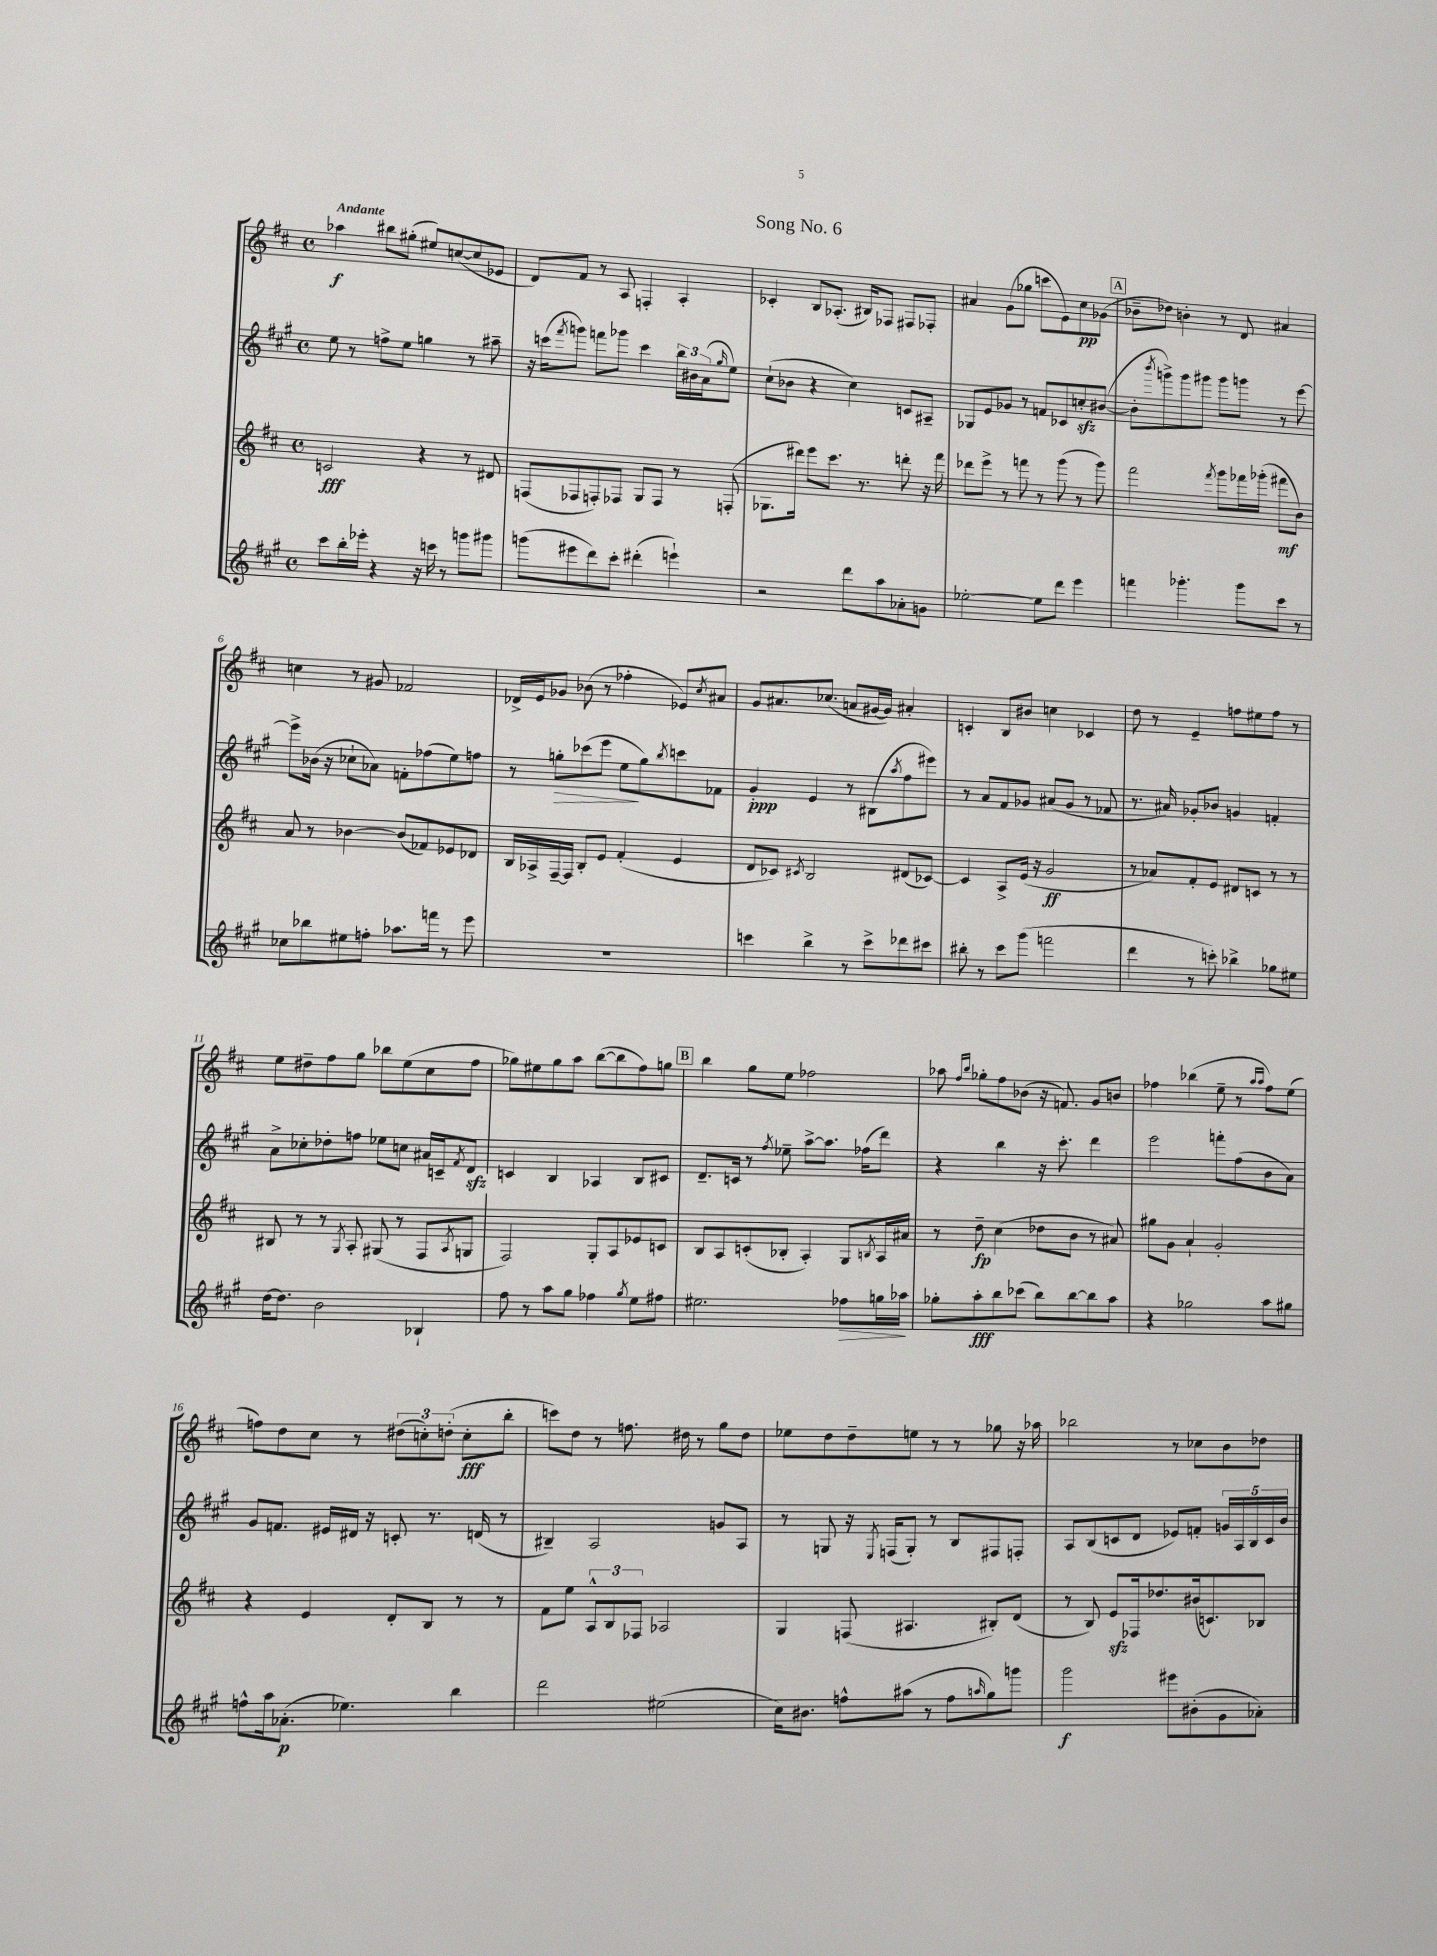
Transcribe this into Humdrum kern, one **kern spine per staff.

**kern	**dynam	**kern	**dynam	**kern	**dynam	**kern	**dynam
*part4	*part4	*part3	*part3	*part2	*part2	*part1	*part1
*staff4	*staff4	*staff3	*staff3	*staff2	*staff2	*staff1	*staff1
*clefG2	*	*clefG2	*	*clefG2	*	*clefG2	*
*k[f#c#g#]	*	*k[f#c#]	*	*k[f#c#g#]	*	*k[f#c#]	*
*M4/4	*	*M4/4	*	*M4/4	*	*M4/4	*
*met(c)	*	*met(c)	*	*met(c)	*	*met(c)	*
=1	=1	=1	=1	=1	=1	=1	=1
!	!	!	!	!	!	!LO:TX:a:B:t=Andante	!
8ccc#\L	.	2cn/	fff	8ee\	.	4aa-X\	f
16bb'\L	.	.	.	8r	.	.	.
16eee-X'\JJ	.	.	.	.	.	.	.
4r	.	.	.	8ffn^\L	.	8bb#X\L	.
.	.	.	.	8ee\J	.	(8gg#X'\J	.
16r	.	4r	.	4ggn\	.	8ee#X/L)	.
16cccn\	.	.	.	.	.	.	.
8r	.	.	.	.	.	([8ccn/	.
8gggn\L	.	8r	.	8r	.	8cc/]	.
8ggg#X\J	.	8d#X/	.	8aa#X~\	.	8e-X/J	.
=2	=2	=2	=2	=2	=2	=2	=2
(8gggn\L	.	(8Fn/L	.	16r	.	8d/L)	.
.	.	.	.	(16cccn\KL	.	.	.
.	.	.	.	8qfff#/	.	.	.
8eee#X\	.	8F-X/	.	8gggn\J)	.	8f#/J	.
8ddd\)	.	8Fn'/)	.	8fffn\L	.	8r	.
8ccc#'\J	.	8F-X/J	.	8ggg-X\J	.	8A/	.
(4ddd#X'\	.	8G/L	.	4ccc\	.	4Fn'/	.
.	.	8F-/J	.	.	.	.	.
4eeen`\)	.	8r	.	24bb\LL	.	4A'/	.
.	.	.	.	24b#X\	.	.	.
.	.	.	.	(24a\J	.	.	.
.	.	.	.	16qqgg#/	.	.	.
.	.	(8Fn'/	.	8ee\J)	.	.	.
=3	=3	=3	=3	=3	=3	=3	=3
2r	.	8.G-X\L	.	(8cc#`\L	.	4c-X'/	.
.	.	.	.	8b-X\J	.	.	.
.	.	16ddd#X\Jk)	.	.	.	.	.
.	.	8eee\L	.	4r	.	8B/L	.
.	.	8.ccc#\J	.	.	.	(8.A-X'/J	.
8ddd\L	.	.	.	4cc#\)	.	.	.
.	.	8.r	.	.	.	16B#X/KL)	.
8aa\	.	.	.	.	.	8F-X/J	.
8a-X'\	.	8dddn'\	.	8cn/L	.	8F#X/L	.
8gn\J	.	16r	.	8A#X~/J	.	8F-X'/J	.
.	.	16fff#\	.	.	.	.	.
=4	=4	=4	=4	=4	=4	=4	=4
[2ee-X'\	.	8ddd-X\L	.	8G-X/L	.	4a#X/	.
.	.	8eee^\J	.	8e/	.	.	.
.	.	8r	.	8g-X/J	.	(8g\L	.
.	.	8fffn\	.	8r	.	8gg-X\J	.
8ee-\L]	.	8r	.	8fn/L	.	8cccn\L	.
8ddd\J	.	(8ggg\	.	8c-X/	.	8e\)	.
4eee\	.	8r	.	8ccnzz'/	.	8cc#\	pp
.	.	8ggg\)	.	([8b#X/J	.	(8g-X\J	.
!!LO:REH:place=s1:t=A
=5	=5	=5	=5	=5	=5	=5	=5
4fffn\	.	2fff#\	.	8b#'\L]	.	8b-X~\L	.
.	.	.	.	8qbbb/	.	.	.
.	.	.	.	8gggn^\)	.	8dd-X\J)	.
4.ggg-X'\	.	.	.	8ggg\	.	4bn'\	.
.	.	.	.	8ggg#X\J	.	.	.
.	.	8qfff#/	.	.	.	.	.
.	.	8ggg\L	.	8ggg#\L	.	8r	.
8ggg-\L	.	16fff-X\L	.	8gggn\J	.	8d/	.
.	.	(16ggg-X'\JJ	.	.	.	.	.
8ccc#\J	.	8fff#X\L	mf	8r	.	4a#X/	.
8r	.	8b\J)	.	[8eee\	.	.	.
!!LO:LB:g=z
=6	=6	=6	=6	=6	=6	=6	=6
8cc-X\L	.	8a/	.	8eee^\L]	.	4ccn\	.
8bb-X\	.	8r	.	(16b-X\Jk	.	.	.
.	.	.	.	16r	.	.	.
8ee#X\	.	[4b-X\	.	8cc-X`\L	.	8r	.
8ffn'\J	.	.	.	8a-X\J)	.	8g#X/	.
8.aa-X\L	.	(8b-/L]	.	8fn'\L	.	2f-X/	.
.	.	8f-X/)	.	(8ff-X\	.	.	.
16fffn\Jk	.	.	.	.	.	.	.
8r	.	8e-X/	.	8ee\)	.	.	.
8eee\	.	8d-X/J	.	8ffn\J	.	.	.
=7	=7	=7	=7	=7	=7	=7	=7
1r	.	16B/LL	.	8r	.	16d-X^/LL	.
.	.	16A-X^/	.	.	.	16e/J	.
!	!	!	!	!	!LO:HP:b	!	!
.	.	[16F#~/	.	8ggn'\L	>	8g-X/J	.
.	.	16F#/JJ]	.	.	.	.	.
.	.	8B'/L	.	(8ccc-X\	.	(8b-X\	.
.	.	8e/J	.	8eee\J	.	8r	.
.	.	(4f#'/	.	8ee\L	.	4ff-X'\	.
.	.	.	.	8gg\)	]	.	.
.	.	.	.	8qbb/	.	.	.
.	.	4e/	.	8cccn\	.	8e-X/L)	.
.	.	.	.	.	.	8qcc#/	.
.	.	.	.	8f-X\J	.	8a#X/J	.
=8	=8	=8	=8	=8	=8	=8	=8
4cccn\	.	8d/L	.	4g#'/	ppp	8g/L	.
.	.	8c-X/J)	.	.	.	8.a#X/	.
.	.	8qc#X/	.	.	.	.	.
4bb^\	.	2B/	.	4e/	.	.	.
.	.	.	.	.	.	(8.cc-X/J	.
8r	.	.	.	8r	.	8an/L	.
8ccc^\L	.	.	.	(8B#X\L	.	[16g#X/L	.
.	.	.	.	.	.	16g#/JJ])	.
.	.	.	.	8qaa/	.	.	.
8ddd-X\	.	(8d#X/L	.	8ff#\	.	4a#X'/	.
8ccc#X\J	.	[8c-X/J)	.	8eee#X\J)	.	.	.
=9	=9	=9	=9	=9	=9	=9	=9
8bb#X'\	.	4c-/]	.	8r	.	4cn'/	.
8r	.	.	.	8a/L	.	.	.
8ccc#\L	.	8A^/L	.	8f#/	.	8B/L	.
(8ggg#\J	.	(16e/Jk	.	8g-X/J	.	8b#X/J	.
.	.	16r	.	.	.	.	.
2fffn\	.	2g/	ff	(8a#X/L	.	4ccn\	.
.	.	.	.	8g-/J	.	.	.
.	.	.	.	8r	.	4c-X/	.
.	.	.	.	8f-X/	.	.	.
=10	=10	=10	=10	=10	=10	=10	=10
4ddd\	.	8r	.	8.r	.	8dd\	.
.	.	8a-X/L)	.	.	.	8r	.
.	.	.	.	16a#X/)	.	.	.
8r	.	8f#'/	.	8g-X'/L	.	4e~/	.
8cccn'\)	.	8e/J	.	8b-X/J	.	.	.
4bb-X^\	.	8d#X/L	.	4gn/	.	8ffn\L	.
.	.	8cn/J	.	.	.	8ee#X\	.
8gg-X\L	.	8r	.	4fn'/	.	8ff\J	.
8ee#X\J	.	8r	.	.	.	8r	.
!!LO:LB:g=z
=11	=11	=11	=11	=11	=11	=11	=11
[16dd\KL	.	8B#X/	.	8a^\L	.	8ee\L	.
8.dd\J]	.	.	.	.	.	.	.
.	.	8r	.	8cc-X'\	.	8dd#X~\	.
2b\	.	8r	.	8dd-X'\	.	8ff#\	.
.	.	8qG/	.	.	.	.	.
.	.	8A'/	.	8ffn\J	.	8gg\J	.
.	.	(8G#X/	.	8ee-X\L	.	8bb-X\L	.
.	.	8r	.	8ccn\J	.	(8ee\	.
4B-X`/	.	8F#/L	.	16a#X/LL	.	8cc#\	.
.	.	.	.	16cn~/J	.	.	.
.	.	8qA/	.	8qf#/	.	.	.
.	.	8Gn/J	.	8dzz/J	.	8ff#\J	.
=12	=12	=12	=12	=12	=12	=12	=12
8ff#\	.	2F#/)	.	4cn/	.	8gg-X\L)	.
8r	.	.	.	.	.	8ee#X\	.
8aa\L	.	.	.	4B/	.	8gg-\	.
8gg#\J	.	.	.	.	.	8aa\J	.
4ff-X\	.	8G'/L	.	4A-X/	.	([8bb\L	.
.	.	8A/	.	.	.	8bb\]	.
8qgg#/	.	.	.	.	.	.	.
8ee\L	.	8e-X/	.	8B/L	.	8ff#\)	.
8ff#X\J	.	8cn/J	.	8c#X/J	.	8ggn\J	.
!!LO:REH:place=s1:t=B
=13	=13	=13	=13	=13	=13	=13	=13
2.ee#X\	.	8B/L	.	8.d~/L	.	4bb\	.
.	.	8A/	.	.	.	.	.
.	.	.	.	16cn/Jk	.	.	.
.	.	(8cn'/	.	8r	.	8gg\L	.
.	.	.	.	8qff#/	.	.	.
.	.	8B-X'/J	.	8ee-X~\	.	8ee\J	.
.	.	4A'/)	.	[8aa^\L	.	2ff-X\	.
.	.	.	.	8.aa\J]	.	.	.
!	!LO:HP:b	!	!	!	!	!	!
8ff-X\L	>	8G/L	.	.	.	.	.
.	.	.	.	(16ff-X\KL	.	.	.
.	.	8qBn/	.	.	.	.	.
16ggn\L	.	16A/L	.	8ddd\J)	.	.	.
16aa-X\JJ	.	16a#X/JJ	.	.	.	.	.
.	]	.	.	.	.	.	.
=14	=14	=14	=14	=14	=14	=14	=14
8gg-X'\L	.	8r	.	4r	.	8aa-X\	.
.	.	.	.	.	.	16qqff#/LL	.
.	.	.	.	.	.	16qqbb/JJ	.
8aa'\	fff	8dd~\	fp	.	.	8gg-X'\L	.
8bb\	.	(4cc#\	.	4bb\	.	8ff#\	.
(8ccc-X\J	.	.	.	.	.	(8b-X\J	.
8bb\L)	.	8dd-X\L	.	16r	.	16r	.
.	.	.	.	8.ccc#'\	.	8.fn/)	.
[8bb\	.	8b\J	.	.	.	.	.
8bb\]	.	8r	.	4ddd\	.	8g/L	.
8aa\J	.	8a#X/)	.	.	.	8bn/J	.
=15	=15	=15	=15	=15	=15	=15	=15
4r	.	8gg#X\L	.	2eee\	.	4ff-X\	.
.	.	8g\J	.	.	.	.	.
2gg-X\	.	4a`/	.	.	.	(4bb-X\	.
.	.	2g'/	.	8fffn'\L	.	8ee~\	.
.	.	.	.	(8ff#\	.	8r	.
.	.	.	.	.	.	16qqaa/LL	.
.	.	.	.	.	.	16qqaa/JJ	.
8aa\L	.	.	.	8b\	.	8ff-\L)	.
8gg#X\J	.	.	.	8a\J)	.	(8ee\J	.
!!LO:LB:g=z
=16	=16	=16	=16	=16	=16	=16	=16
8ffn^^\L	.	4r	.	8g#/L	.	8ffn\L)	.
16aa\k	.	.	.	8.fn/J	.	8dd\	.
(8.a-X'\J	p	.	.	.	.	.	.
.	.	4e/	.	.	.	8cc#\J	.
.	.	.	.	16e#X/LL	.	.	.
4.ee-X\)	.	.	.	16d#X/JJ	.	8r	.
.	.	.	.	16r	.	.	.
.	.	8d'/L	.	8cn'/	.	(12dd#X\L	.
.	.	.	.	.	.	12ccn'\)	.
.	.	8B/J	.	8.r	.	.	.
.	.	.	.	.	.	(12ddn'\J	.
4bb\	.	8r	.	.	.	8cc'\L	fff
.	.	.	.	(16dn/	.	.	.
.	.	8r	.	8r	.	8bb'\J	.
=17	=17	=17	=17	=17	=17	=17	=17
2ddd\	.	8f#\L	.	4B#X~/)	.	8cccn\L)	.
.	.	8ee\J	.	.	.	8dd\J	.
.	.	12A^^/L	.	2A/	.	8r	.
.	.	12B/	.	.	.	.	.
.	.	.	.	.	.	8.ffn\	.
.	.	12F-X/J	.	.	.	.	.
(2ee#X\	.	2A-X/	.	.	.	.	.
.	.	.	.	.	.	16dd#X\	.
.	.	.	.	.	.	8r	.
.	.	.	.	8gn/L	.	8gg\L	.
.	.	.	.	8A/J	.	8dd#\J	.
=18	=18	=18	=18	=18	=18	=18	=18
16cc#\KL)	.	4G/	.	8r	.	8ee-X\L	.
8.b#X\J	.	.	.	.	.	.	.
.	.	.	.	8Gn/	.	8dd\	.
8ffn^^\L	.	(8Fn/	.	16r	.	8dd~\	.
.	.	.	.	8qE/	.	.	.
.	.	.	.	(16Fn/KL	.	.	.
(8aa#X\J	.	4.A#X/	.	8G'/J)	.	8een\J	.
8r	.	.	.	8r	.	8r	.
8ff\L	.	.	.	8B/L	.	8r	.
16qqaan/	.	.	.	.	.	.	.
8gg#\)	.	8B#X'/L)	.	8F#X/	.	8gg-X\	.
8gggn\J	.	(8d/J	.	8Fn'/J	.	16r	.
.	.	.	.	.	.	16aa-X\	.
=19	=19	=19	=19	=19	=19	=19	=19
2ggg#\	f	8r	.	8A/L	.	2bb-X\	.
.	.	8B/)	.	(8B/	.	.	.
.	.	8ezz/L	.	8cn/	.	.	.
.	.	16F-X/k	.	8d/J	.	.	.
.	.	8.dd-X/	.	.	.	.	.
8eee#X\L	.	.	.	8e-X/L)	.	8r	.
(8b#X'\	.	(16b#X/k	.	8fn'/J	.	8cc-X\L	.
.	.	8.cn/)	.	.	.	.	.
8g#\	.	.	.	20gn/LL	.	8b\	.
.	.	.	.	20A/	.	.	.
.	.	.	.	20B/	.	.	.
8a-X'\J)	.	8B-X/J	.	.	.	8dd-X\J	.
.	.	.	.	20c/	.	.	.
.	.	.	.	20b/JJ	.	.	.
==	==	==	==	==	==	==	==
*-	*-	*-	*-	*-	*-	*-	*-
